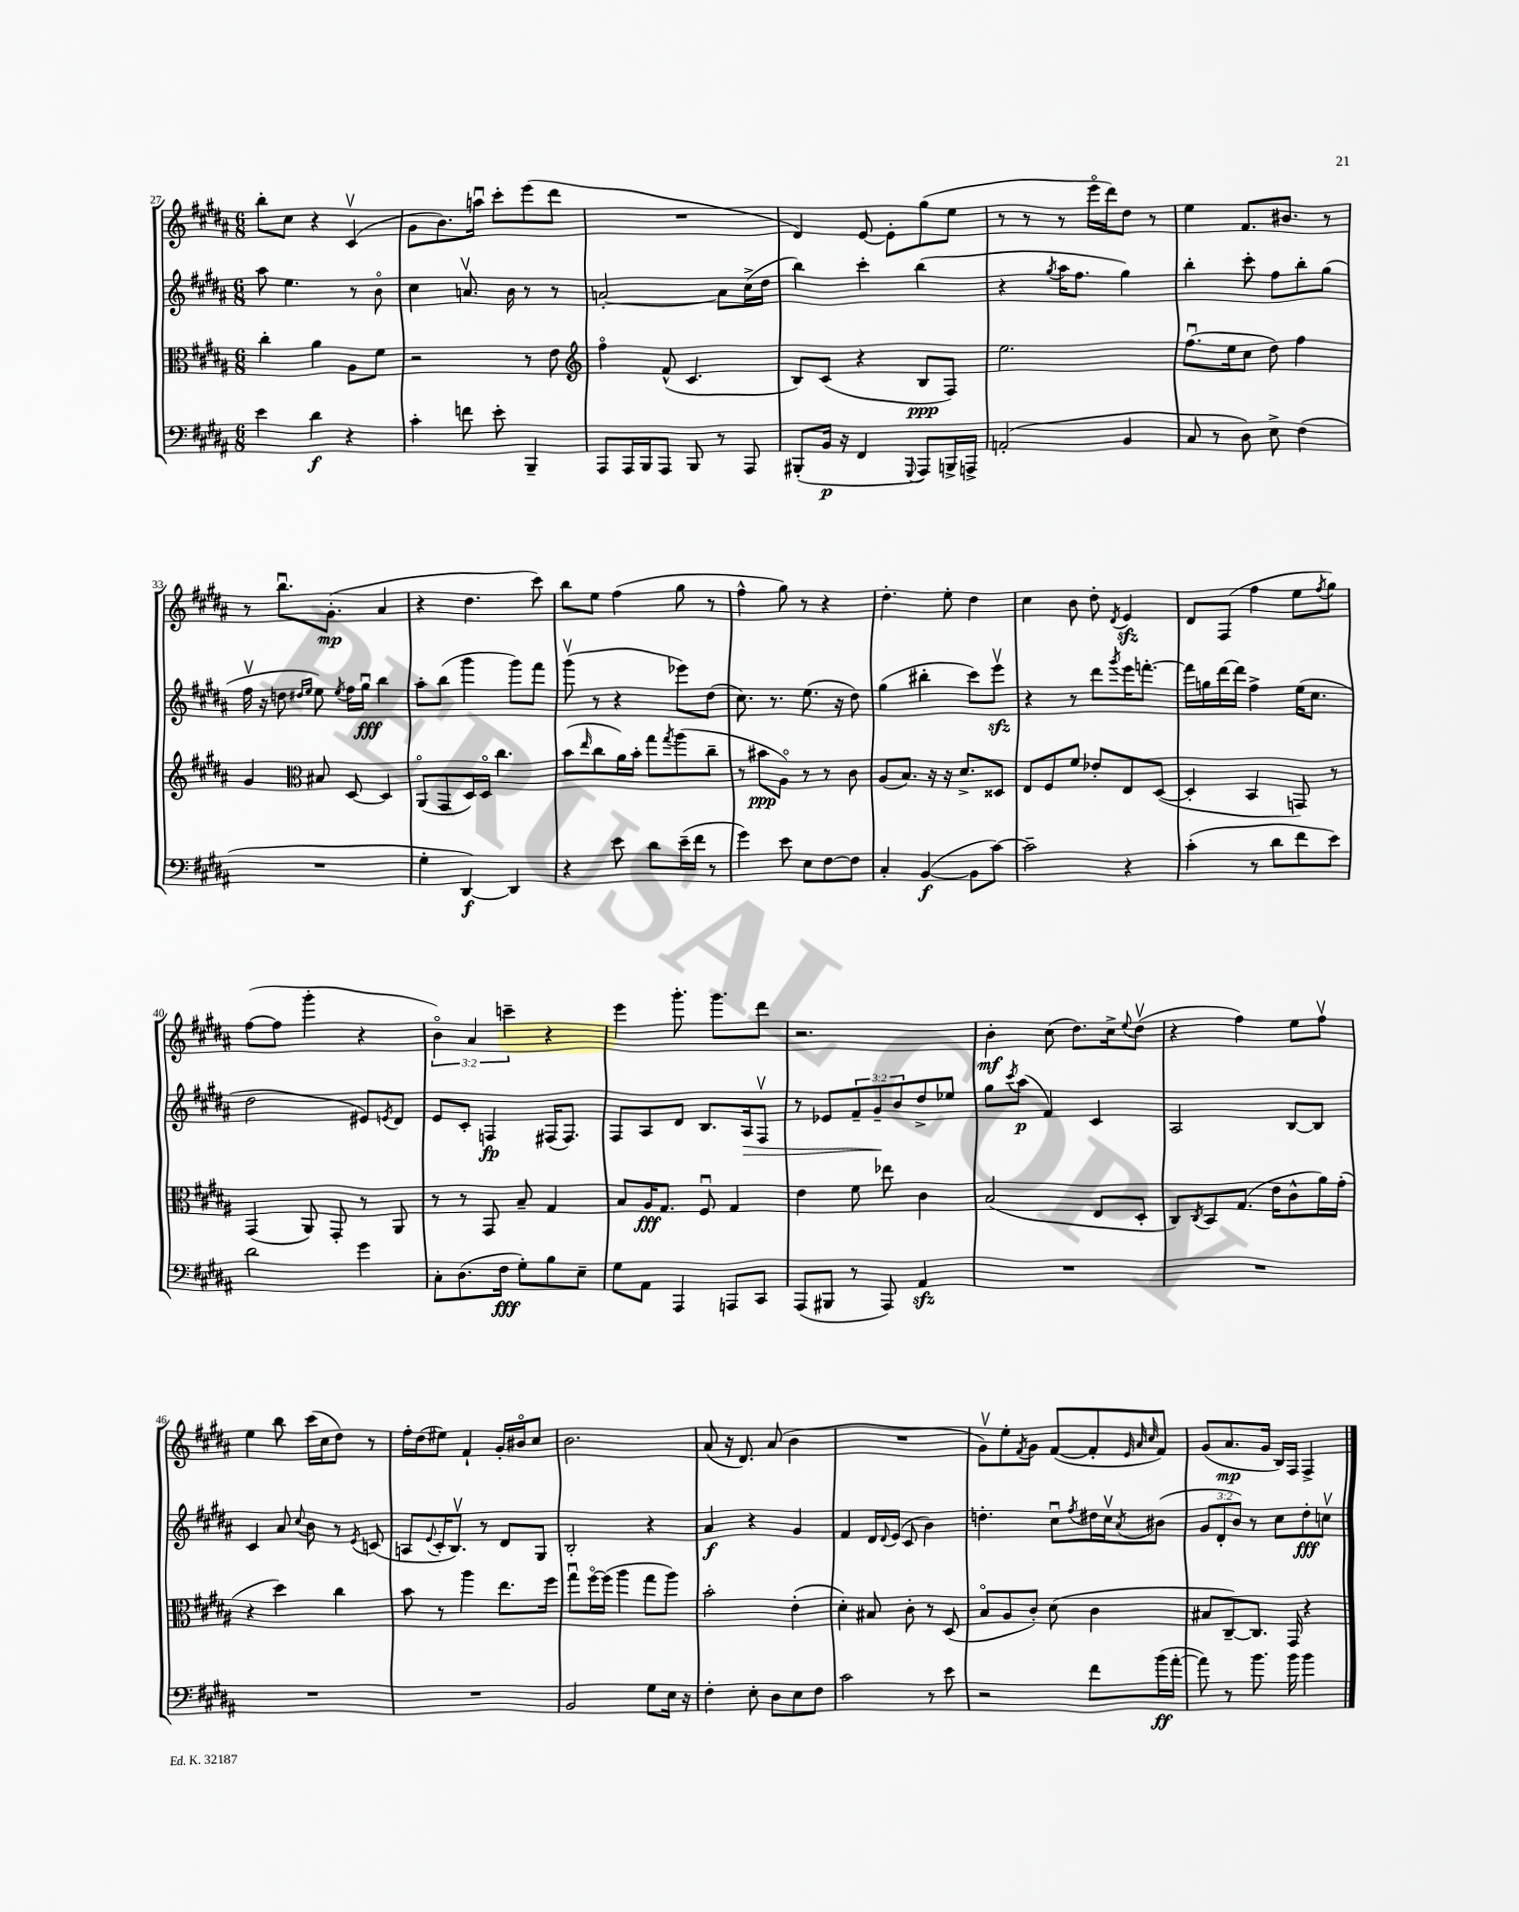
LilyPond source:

<<
\new StaffGroup <<
\new Staff = "s0" {
    \clef treble \key b \major \numericTimeSignature \time 6/8 \override Staff.TupletNumber.text = #tuplet-number::calc-fraction-text
    b''8-. cis''8 r4 cis'4\upbow( |
    gis'8 b'8.) a''16\downbow cis'''8-. e'''8( dis'''8 |
    R2. |
    dis'4) e'8~ e'8-. gis''8( e''8 |
    r8 r8 r8 e'''16\flageolet dis'''16) dis''8 r8 |
    e''4 fis'8. bis'8. r8 |
    r8 b''8.\downbow gis'8.-.\mp( ais'4 |
    r4 dis''4. cis'''8) |
    b''8 e''8 fis''4( gis''8 r8 |
    fis''4-^ gis''8) r8 r4 |
    dis''4.-. e''8-. dis''4 |
    cis''4 b'8 dis''8-. \acciaccatura { dis'8 } e'4\sfz |
    dis'8 fis8( fis''4 e''8 \acciaccatura { fis''8 } gis''8) |
    fis''8~( fis''8 gis'''4-. r4 |
    \tuplet 3/2 { b'4\flageolet) ais'4 c'''4-- } r4 |
    e'''4 gis'''8.-. gis'''8. dis'''8 |
    r2. |
    b'4-.\mf cis''8( dis''8.) cis''16-> \appoggiatura { e''8 } dis''8\upbow( |
    r4 fis''4) e''8 fis''8\upbow |
    e''4 b''8 cis'''16( cis''16 dis''8) r8 |
    fis''16-. dis''16( eis''8) fis'4-! gis'16-. bis'16\flageolet cis''8 |
    b'2. |
    ais'8( r16 dis'8.) ais'8( b'4 |
    R2. |
    gis'8\upbow) e''8-. \acciaccatura { fis'8 } gis'8 fis'8~( fis'8-. \grace { e'32 ais'32 cis''32 } fis'8) |
    gis'8( ais'8.\mp gis'16 b16) fis16 fis4-> \bar "|." |
}
\new Staff = "s1" {
    \clef treble \key b \major \numericTimeSignature \time 6/8 \override Staff.TupletNumber.text = #tuplet-number::calc-fraction-text
    ais''8 e''4. r8 b'8\flageolet |
    cis''4 a'8.\upbow b'16 r8 r8 |
    a'2~-. a'8 cis''16->( dis''16 |
    b''4) cis'''4-. b''4( |
    r4 \acciaccatura { gis''8 } ais''16 fis''8. gis''4) |
    b''4-. cis'''8-. fis''8 b''8-. gis''8( |
    fis''16\upbow r16 d''8 \grace { dis''16 e''16 } e''8) \acciaccatura { e''8 } fis''16 gis''16\downbow\fff b''4 |
    ais''8-. b''8( gis'''4 gis'''8) fis'''8 |
    gis'''8\upbow( r8 r4 ees'''8) dis''8( |
    cis''8.) r8. e''8.( r16 dis''8) |
    gis''4( bis''4-. cis'''8) e'''8\upbow\sfz |
    r4 r8 dis'''8 \acciaccatura { gis'''8 } e'''16 f'''8.~-. |
    f'''16 g''16 dis'''16~ dis'''16 fis''4-> e''16( cis''8. |
    dis''2 eis'8) \acciaccatura { e'8 } dis'8 |
    e'8 cis'8-. f4\fp fis16( fis8.) |
    fis8 ais8 dis'8 b8. ais16\> fis8\upbow |
    r8 ees'8 \tuplet 3/2 { fis'8-- gis'8--\! b'8 } dis''8-> ees''8 |
    gis''8 \acciaccatura { cis'''8 } ais''8\p( fis'4) cis'4 |
    ais2 b8~ b8 |
    cis'4 ais'8 \appoggiatura { cis''8 } b'8 r8 \acciaccatura { e'8 } c'8( |
    a8 \appoggiatura { e'8 } cis'16-. b8.\upbow) r8 dis'8 gis8 |
    b2-. r4 |
    ais'4\f r4 gis'4 |
    fis'4 dis'16 \appoggiatura { dis'8 } e'16( cis'8 b'4) |
    d''4.-. cis''8\downbow \acciaccatura { fis''8 } dis''16 cis''16\upbow \acciaccatura { ais'8 } bis'8( |
    \tuplet 3/2 { gis'8 dis'8-. b'8) } r8 cis''8 dis''8-.\fff c''8\upbow \bar "|." |
}
\new Staff = "s2" {
    \clef alto \key b \major \numericTimeSignature \time 6/8
    cis''4-. ais'4 ais8 fis'8 |
    r2 r8 e'8 |
    \clef treble fis''4\flageolet fis'8-^( cis'4. |
    b8) cis'8( r4 b8\ppp fis8) |
    e''2. |
    fis''8.\downbow( e''16 cis''8 dis''8) fis''4 |
    gis'4 \clef alto bis8 dis8~ dis4 |
    ais,8\flageolet( gis,8 dis16) dis16\flageolet cis''4. |
    b'8( \grace { e''16 } cis''8 ais'16) b'16-. gis''8 \acciaccatura { gis''8 } ais''8( cis''8-- |
    r8 bis'8\ppp ais8\flageolet) r8 r8 cis'8 |
    ais8( b8.) r16 r16 dis'8.-> disis8 |
    e8 fis8 fis'8 ees'8-. e8 dis8~( |
    dis4-. b,4 g,8) r8 |
    gis,4( ais,8) gis,8-. r8 ais,8 |
    r8 r8 gis,8 b8-- gis4 |
    b8 ais16\fff gis8. fis8\downbow gis4 |
    e'4 fis'8 ees''8 cis'4 |
    b2( e8 dis8-. |
    cis8) \acciaccatura { cis8 } b,8 gis8.( e'16 cis'8-^ ais'16) gis'16-.( |
    r4 dis''4) cis''4 |
    b'8 r8 ais''4 e''8. fis''16 |
    gis''8\downbow fis''16~\flageolet fis''16( ais''4 gis''8 ais''8) |
    b'2-. e'4-.( |
    dis'4-.) bis8 cis'8-. r8 dis8( |
    b8\flageolet ais8 cis'8-.) dis'8( cis'4 |
    bis8 cis8~--) cis8. gis,16 r4 \bar "|." |
}
\new Staff = "s3" {
    \clef bass \key b \major \numericTimeSignature \time 6/8
    e'4 dis'4\f r4 |
    cis'4-. f'8 e'8-. b,,4-- |
    ais,,8 ais,,16 b,,16 ais,,8 b,,8 r8 ais,,8 |
    bis,,8-.( b,16\p r16 fis,4 \appoggiatura { gis,,8 } ais,,8) b,,16-> a,,16-> |
    a,2-.( b,4 |
    cis8 r8 dis8) e8-> fis4( |
    R2. |
    gis4-. dis,4~\f) dis,4 |
    r4 e'8 dis'8 e'16--( fis'16 r8 |
    gis'4) e'8 e8 fis8~ fis8 |
    cis4-. b,4~\f( b,8 cis'8~) |
    cis'2-- r4 |
    cis'4-.( r8 dis'8 fis'8 e'8) |
    dis'2 gis'4 |
    cis8-. dis8.( fis16\fff gis8-.) b8 e8-- |
    gis8 ais,8 ais,,4 a,,8 cis,8 |
    ais,,8( bis,,8 r8 ais,,8) ais,4\sfz |
    R2. |
    R2. |
    R2. |
    R2. |
    b,2 gis8 e16 r16 |
    fis4-. e8-. dis8 e8 fis8 |
    cis'2 r8 e'8 |
    r2 fis'8 b'16\ff( ais'16~-. |
    ais'8) r8 b'8. b'16 b'4 \bar "|." |
}
>>
>>
\layout { \context { \Score currentBarNumber = #27 } }
